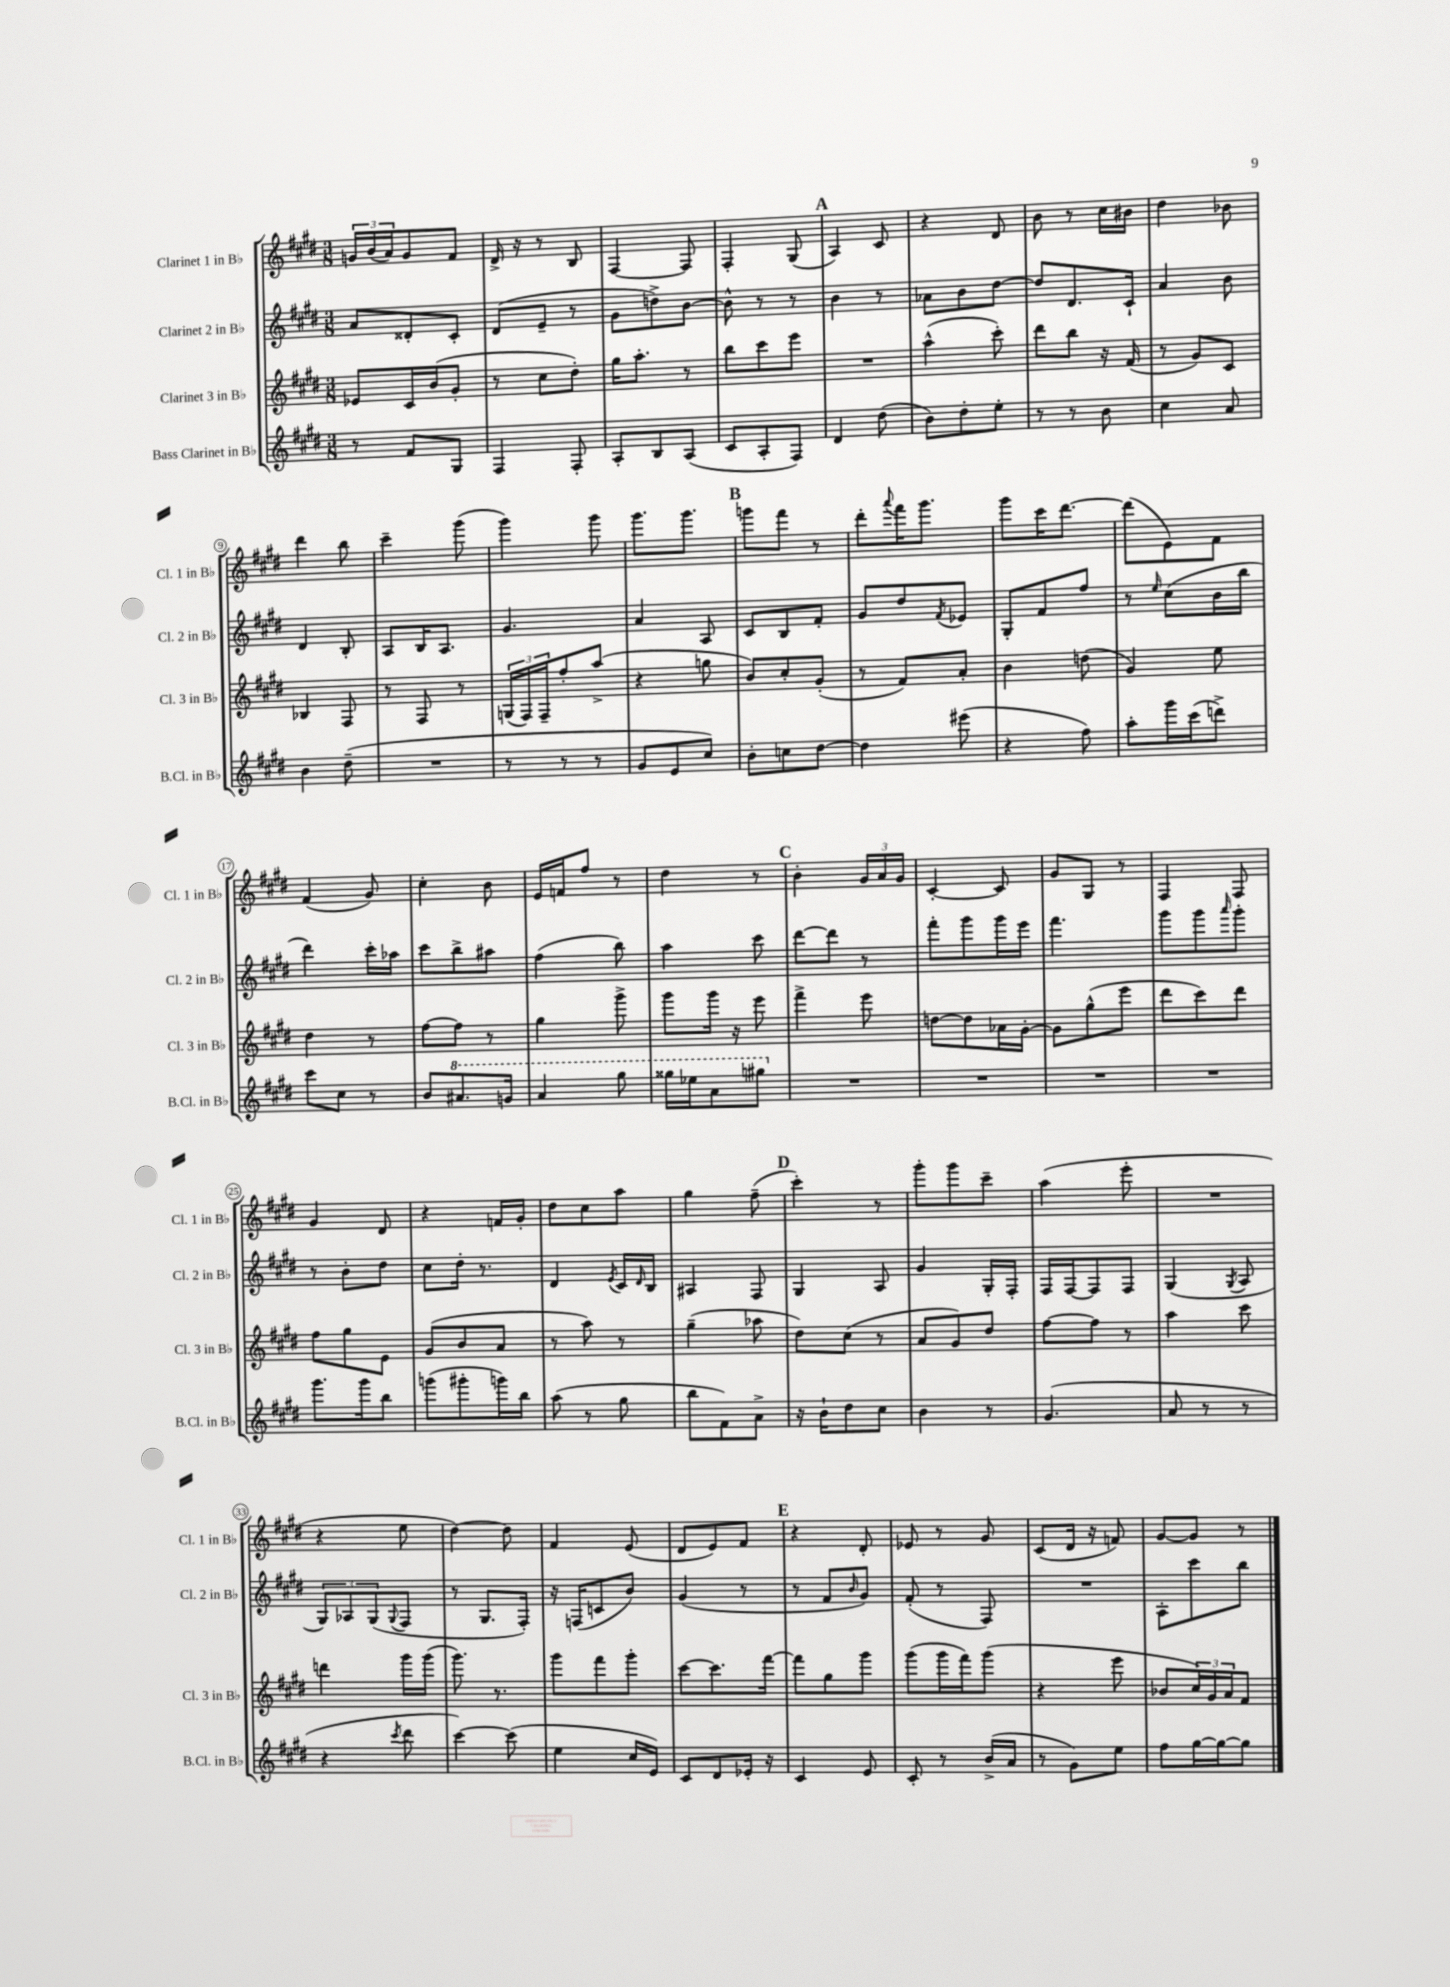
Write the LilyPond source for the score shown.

<<
\new StaffGroup <<
\new Staff = "s0" \with { instrumentName = "Clarinet 1 in Bb" shortInstrumentName = "Cl. 1 in Bb" } {
    \clef treble \key e \major \numericTimeSignature \time 3/8
    \tuplet 3/2 { g'16 b'16( a'16) } g'8 fis'8 |
    dis'16-> r16 r8 b8 |
    fis4~ fis8 |
    fis4-. gis8( |
    \mark \markup { \bold "A" } a4) cis'8 |
    r4 dis'8 |
    b'8 r8 cis''16 bis'16 |
    dis''4 bes'8 |
    dis'''4 b''8 |
    cis'''4-- gis'''8( |
    gis'''4) gis'''8 |
    gis'''8. gis'''8. |
    \mark \markup { \bold "B" } g'''8 fis'''8 r8 |
    dis'''8-. \appoggiatura { a'''8 } fis'''16 gis'''8. |
    gis'''8 cis'''16 dis'''8.~ |
    dis'''8( e'8) fis'8 |
    fis'4( gis'8) |
    cis''4-. b'8 |
    e'16 f'16 fis''8 r8 |
    dis''4 r8 |
    \mark \markup { \bold "C" } b'4-. \tuplet 3/2 { gis'16 a'16 gis'16 } |
    cis'4~-. cis'8 |
    gis'8 gis8 r8 |
    fis4 fis8 |
    gis'4 dis'8 |
    r4 f'16 gis'16-. |
    dis''8 cis''8 a''8 |
    gis''4 fis''8--( |
    \mark \markup { \bold "D" } cis'''4-.) r8 |
    gis'''8-. gis'''8 cis'''8-- |
    a''4( e'''8-. |
    R4. |
    r4 e''8 |
    dis''4~) dis''8 |
    fis'4 e'8( |
    dis'8 e'8) fis'8 |
    \mark \markup { \bold "E" } r4 dis'8-. |
    ees'8 r8 gis'8 |
    cis'8( dis'16 r16 f'8) |
    gis'8~ gis'8 r8 \bar "|." |
}
\new Staff = "s1" \with { instrumentName = "Clarinet 2 in Bb" shortInstrumentName = "Cl. 2 in Bb" } {
    \clef treble \key e \major \numericTimeSignature \time 3/8
    a'8 disis'8-. cis'8-. |
    dis'8( e'8-- r8 |
    gis'8 d''8->) b'8~ |
    b'8-^ r8 r8 |
    \mark \markup { \bold "A" } b'4 r8 |
    aes'8 b'8 dis''8~ |
    dis''8 dis'8. cis'16-! |
    a'4 b'8 |
    dis'4 b8-. |
    a8 b16 a8. |
    gis'4. |
    a'4 a8 |
    \mark \markup { \bold "B" } cis'8 b8 fis'8-. |
    gis'8 dis''8 \acciaccatura { fis'8 } ees'8 |
    gis8-. fis'8 fis''8 |
    r8 \grace { e''16 } cis''8( b'16 b''16 |
    dis'''4) cis'''16-. aes''16 |
    cis'''8 b''8-> ais''8 |
    fis''4( b''8) |
    a''4 cis'''8 |
    \mark \markup { \bold "C" } dis'''8~ dis'''8 r8 |
    fis'''8-. gis'''8 gis'''16 e'''16 |
    fis'''4. |
    gis'''8 gis'''8 \grace { a'''16 } gis'''8-. |
    r8 b'8-. dis''8 |
    cis''8 dis''16-. r8. |
    dis'4 \acciaccatura { e'8 } cis'16 \grace { dis'16 } b16 |
    ais4 fis8 |
    \mark \markup { \bold "D" } gis4 a8 |
    gis'4 gis16-. fis16-. |
    fis16 fis16~ fis8 fis8 |
    gis4( \acciaccatura { gis8 } a8 |
    \tuplet 3/2 { gis8) aes8 gis8( } \appoggiatura { gis8 } fis8 |
    r8 gis8. fis16-.) |
    r16 f16( c'8 b'8) |
    gis'4( r8 |
    \mark \markup { \bold "E" } r8 fis'8 \grace { b'16 } gis'8) |
    fis'8-.( r8 fis8) |
    R4. |
    a8-. cis'''8 b''8 \bar "|." |
}
\new Staff = "s2" \with { instrumentName = "Clarinet 3 in Bb" shortInstrumentName = "Cl. 3 in Bb" } {
    \clef treble \key e \major \numericTimeSignature \time 3/8
    ees'8 cis'16 b'16( gis'8-. |
    r8 cis''8 dis''8-.) |
    gis''16 a''8.-. r8 |
    b''8 cis'''8 e'''8 |
    \mark \markup { \bold "A" } R4. |
    a''4-^( cis'''8-.) |
    dis'''8 b''8 r16 fis'16( |
    r8 gis'8) cis'8 |
    bes4 fis8 |
    r8 fis8 r8 |
    \tuplet 3/2 { g16( fis16) fis16-- } fis''8-. a''8->( |
    r4 g''8 |
    \mark \markup { \bold "B" } b'8) cis''8-. gis'8-.( |
    r8 fis'8) a'8-. |
    b'4 d''8( |
    gis'4) e''8 |
    dis''4 r8 |
    fis''8~ fis''8 r8 |
    gis''4 gis'''8-> |
    gis'''8 gis'''16 r16 e'''8 |
    \mark \markup { \bold "C" } fis'''4-> e'''8 |
    d''8~ d''8 aes'16 gis'16~-. |
    gis'8 gis''8-^( e'''8 |
    dis'''8 cis'''8) dis'''8 |
    fis''8 gis''8 e'8 |
    gis'8( b'8 a'8 |
    r8 a''8) r8 |
    gis''4--( aes''8 |
    \mark \markup { \bold "D" } dis''8) cis''8( r8 |
    a'8 gis'8) dis''8 |
    fis''8~ fis''8 r8 |
    a''4 cis'''8 |
    d'''4 gis'''16 gis'''16( |
    gis'''8.) r8. |
    gis'''8 fis'''8 gis'''8-. |
    cis'''8~ cis'''8. fis'''16~ |
    \mark \markup { \bold "E" } fis'''8 gis''8 gis'''8 |
    gis'''8( gis'''16 fis'''16) gis'''8( |
    r4 e'''8 |
    bes'8 \tuplet 3/2 { cis''16) gis'16 a'16 } fis'8 \bar "|." |
}
\new Staff = "s3" \with { instrumentName = "Bass Clarinet in Bb" shortInstrumentName = "B.Cl. in Bb" } {
    \clef treble \key e \major \numericTimeSignature \time 3/8
    r8 fis'8 gis8 |
    fis4 fis8-. |
    a8-. b8 a8( |
    cis'8 a8-. fis8) |
    \mark \markup { \bold "A" } dis'4 dis''8( |
    b'8) dis''8-. e''8-. |
    r8 r8 b'8 |
    cis''4 a'8 |
    b'4 dis''8--( |
    R4. |
    r8 r8 r8 |
    gis'8 e'8 cis''8) |
    \mark \markup { \bold "B" } b'8-. c''8 dis''8~ |
    dis''4 eis'''8( |
    r4 fis''8) |
    a''8-. gis'''16 cis'''16( d'''8->) |
    cis'''8 cis''8 r8 |
    b'8 \ottava #1 ais''8. g''16 |
    a''4 gis'''8 |
    gisis'''16 ees'''16 a''8 gis'''8 \ottava #0 |
    \mark \markup { \bold "C" } R4. |
    R4. |
    R4. |
    R4. |
    gis'''8. gis'''16 b''8 |
    g'''8( gis'''8-. g'''16) b''16 |
    a''8( r8 gis''8 |
    b''8 fis'8) a'8-> |
    \mark \markup { \bold "D" } r16 b'16-! dis''8 cis''8 |
    b'4 r8 |
    gis'4.( |
    a'8 r8 r8 |
    r4 \acciaccatura { cis'''8 } dis'''8 |
    cis'''4~) cis'''8( |
    e''4 cis''16 e'16) |
    cis'8 dis'8 ees'16-. r16 |
    \mark \markup { \bold "E" } cis'4 e'8 |
    cis'8-. r8 b'16->( a'16 |
    r8 gis'8) e''8 |
    fis''8 gis''16~ gis''16~ gis''8 \bar "|." |
}
>>
>>
\layout { \context { \Score \override BarNumber.stencil = #(make-stencil-circler 0.1 0.3 ly:text-interface::print) } }
